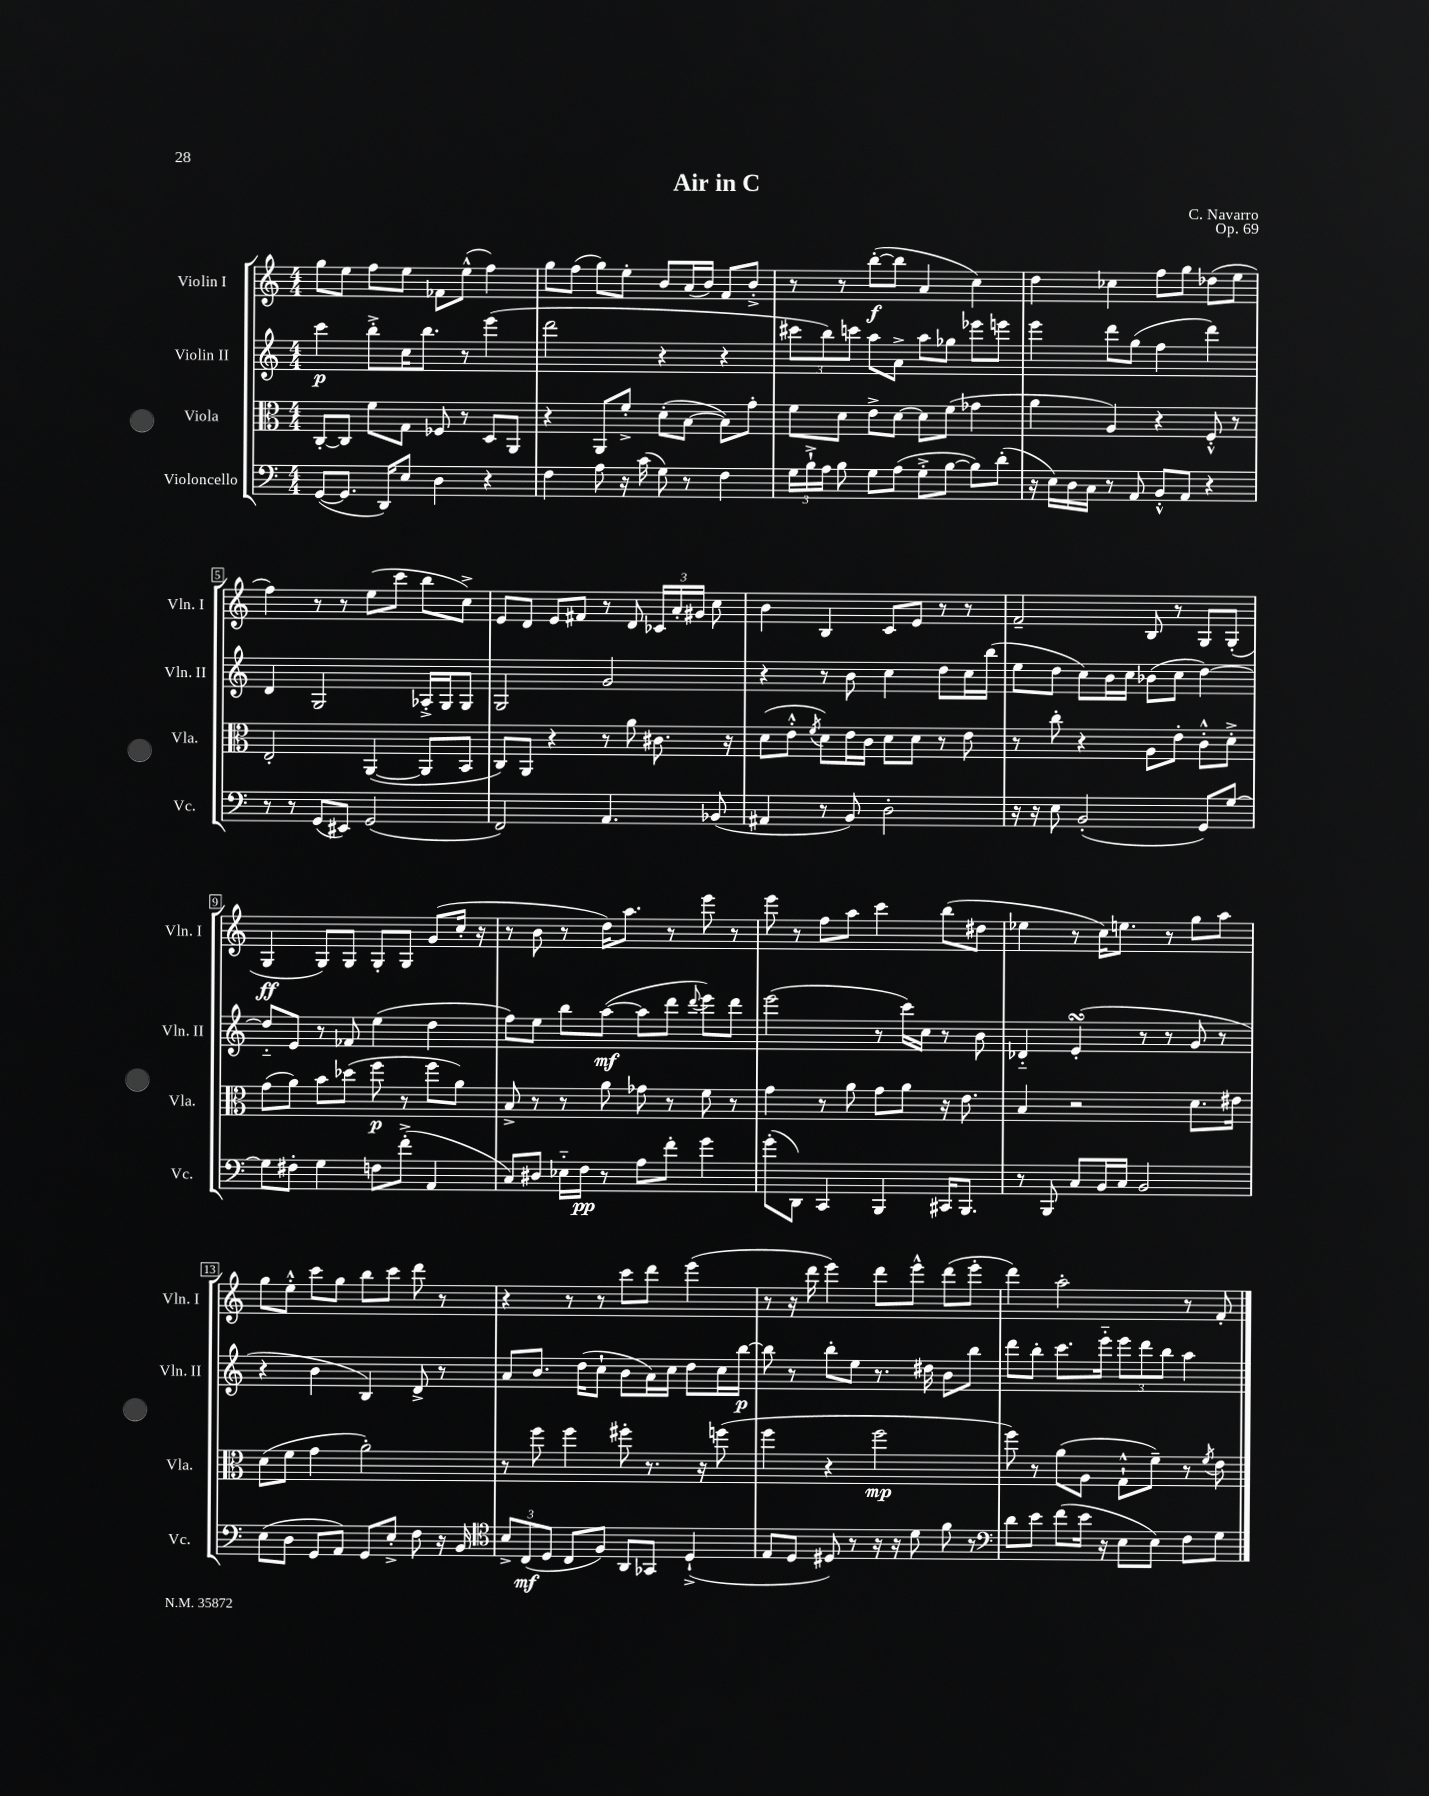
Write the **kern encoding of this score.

**kern	**dynam	**kern	**dynam	**kern	**dynam	**kern	**dynam
*part4	*part4	*part3	*part3	*part2	*part2	*part1	*part1
*staff4	*staff4	*staff3	*staff3	*staff2	*staff2	*staff1	*staff1
*I"Violoncello	*	*I"Viola	*	*I"Violin II	*	*I"Violin I	*
*I'Vc.	*	*I'Vla.	*	*I'Vln. II	*	*I'Vln. I	*
*clefF4	*	*clefC3	*	*clefG2	*	*clefG2	*
*k[]	*	*k[]	*	*k[]	*	*k[]	*
*M4/4	*	*M4/4	*	*M4/4	*	*M4/4	*
=1	=1	=1	=1	=1	=1	=1	=1
([8GG/L	.	[8C'/L	.	4ccc\	p	8gg\L	.
8.GG/J]	.	8C/J]	.	.	.	8ee\J	.
.	.	8f\L	.	8bb'^\L	.	8ff\L	.
16DD/KL)	.	.	.	.	.	.	.
8E/J	.	8G\J	.	16cc\K	.	8ee\J	.
.	.	.	.	8.bb\J	.	.	.
4D\	.	8F-X/	.	.	.	8f-X\L	.
.	.	8r	.	8r	.	(8ee^^\J	.
4r	.	8D/L	.	(4eee\	.	4ff\)	.
.	.	8AA/J	.	.	.	.	.
=2	=2	=2	=2	=2	=2	=2	=2
4F\	.	4r	.	2ddd\	.	8gg\L	.
.	.	.	.	.	.	(8ff\J	.
8A\	.	8AA/L	.	.	.	8gg\L)	.
16r	.	8f'^/J	.	.	.	8ee'\J	.
(16c\	.	.	.	.	.	.	.
8G\)	.	(8d'\L	.	4r	.	8b/L	.
8r	.	[8B\J	.	.	.	(16a/L	.
.	.	.	.	.	.	16b/JJ)	.
4F\	.	8B\L])	.	4r	.	8f/L	.
.	.	8g'\J	.	.	.	8b'^/J	.
=3	=3	=3	=3	=3	=3	=3	=3
24G\LL	.	8f\L	.	12ccc#X\L	.	8r	.
24B`^\	.	.	.	.	.	.	.
24A\JJ	.	.	.	12bb\)	.	.	.
8B\	.	8d\J	.	.	.	8r	.
.	.	.	.	12cccn\J	.	.	.
8G\L	.	8e^\L	.	8aa\L	.	([8bb'\L	f
(8A\J	.	[8d\J	.	8a^\J	.	8bb\J]	.
8G'^\L	.	8d\L]	.	8aa\L	.	4a/	.
[8B\J	.	(8f\J	.	8gg-X\J	.	.	.
8B\L])	.	4g-X\	.	8eee-X\L	.	4cc\)	.
(8d'\J	.	.	.	8eeen\J	.	.	.
=4	=4	=4	=4	=4	=4	=4	=4
16r	.	4a\	.	4eee\	.	4dd\	.
16E\LL)	.	.	.	.	.	.	.
16D\	.	.	.	.	.	.	.
16C\JJ	.	.	.	.	.	.	.
8r	.	4A/)	.	8ddd\L	.	4cc-X\	.
8AA/	.	.	.	(8gg\J	.	.	.
8BB'^^/L	.	4r	.	4ff\	.	8ff\L	.
8AA/J	.	.	.	.	.	8gg\J	.
4r	.	8F'^^/	.	4ddd\)	.	(8dd-X\L	.
.	.	8r	.	.	.	8ee\J	.
!!LO:LB:g=z
=5	=5	=5	=5	=5	=5	=5	=5
8r	.	2E'/	.	4d/	.	4ff\)	.
8r	.	.	.	.	.	.	.
(8GG/L	.	.	.	2G/	.	8r	.
8EE#X/J)	.	.	.	.	.	8r	.
(2GG/	.	([4AA/	.	.	.	(8ee\L	.
.	.	.	.	.	.	8ccc\J	.
.	.	8AA/L]	.	16A-X'^/LL	.	8bb\L	.
.	.	.	.	16G/J	.	.	.
.	.	8BB/J	.	8G/J	.	8cc^\J)	.
=6	=6	=6	=6	=6	=6	=6	=6
2FF/)	.	8C/L)	.	2G/	.	8e/L	.
.	.	8AA/J	.	.	.	8d/J	.
.	.	4r	.	.	.	8e/L	.
.	.	.	.	.	.	8f#X/J	.
4.AA/	.	8r	.	2g/	.	8r	.
.	.	8a\	.	.	.	8d/	.
.	.	8.c#X\	.	.	.	24c-X/LL	.
.	.	.	.	.	.	24a'/	.
.	.	.	.	.	.	24g#X/JJ	.
(8BB-X/	.	.	.	.	.	8cc\	.
.	.	16r	.	.	.	.	.
=7	=7	=7	=7	=7	=7	=7	=7
4AA#X/	.	(8d\L	.	4r	.	4b\	.
.	.	8e'^^\J	.	.	.	.	.
.	.	8qf/	.	.	.	.	.
8r	.	8d\L)	.	8r	.	4B/	.
8BB/)	.	16e\L	.	8b\	.	.	.
.	.	16c\JJ	.	.	.	.	.
2D'\	.	8d\L	.	4cc\	.	8c/L	.
.	.	8d\J	.	.	.	8e/J	.
.	.	8r	.	8dd\L	.	8r	.
.	.	8e\	.	16cc\L	.	8r	.
.	.	.	.	(16bb\JJ	.	.	.
=8	=8	=8	=8	=8	=8	=8	=8
16r	.	8r	.	8ee\L	.	2f~/	.
16r	.	.	.	.	.	.	.
8E\	.	8cc'\	.	8dd\J	.	.	.
(2BB'/	.	4r	.	8cc\L)	.	.	.
.	.	.	.	16b\L	.	.	.
.	.	.	.	16cc\JJ	.	.	.
.	.	8A\L	.	(8b-X\L	.	8B/	.
.	.	8e'\J	.	8cc\J	.	8r	.
8GG/L)	.	8c'^^\L	.	[4dd\)	.	8G/L	.
[8G/J	.	8d'^\J	.	.	.	(8G'/J	.
!!LO:LB:g=z
=9	=9	=9	=9	=9	=9	=9	=9
8G\L]	.	(8g\L	.	8dd/L]	.	4G/	ff
8F#X'\J	.	8a\J)	.	8e/J	.	.	.
4G\	.	8b\L	.	8r	.	8G/L)	.
.	.	(8dd-X\J	.	8f-X/	.	8G/J	.
8Fn\L	.	8ff\	p	(4ee\	.	8G'/L	.
(8f'^\J	.	8r	.	.	.	8G/J	.
4AA/	.	8ff\L	.	4dd\	.	(8g/L	.
.	.	8a\J)	.	.	.	16cc'/Jk	.
.	.	.	.	.	.	16r	.
=10	=10	=10	=10	=10	=10	=10	=10
8C/L)	.	8B^/	.	8ff\L)	.	8r	.
8D#X/J	.	8r	.	8ee\J	.	8b\	.
16E-X\LL	.	8r	.	8bb\L	.	8r	.
16F\JJ	pp	.	.	.	.	.	.
8r	.	8a\	.	([8aa\J	mf	16dd\KL)	.
.	.	.	.	.	.	8.aa\J	.
8A\L	.	8g-X\	.	8aa\L]	.	.	.
8f'\J	.	8r	.	8ddd\J	.	8r	.
.	.	.	.	8qqddd/	.	.	.
4g\	.	8f\	.	8eee\L)	.	8eee\	.
.	.	8r	.	8ddd\J	.	8r	.
=11	=11	=11	=11	=11	=11	=11	=11
(8g'\L	.	4g\	.	(2eee\	.	8eee\	.
8DD\J)	.	.	.	.	.	8r	.
4CC/	.	8r	.	.	.	8ff\L	.
.	.	8a\	.	.	.	8aa\J	.
4BBB/	.	8g\L	.	8r	.	4ccc\	.
.	.	8a\J	.	16ccc\LL)	.	.	.
.	.	.	.	16cc\JJ	.	.	.
16CC#X/KL	.	16r	.	8r	.	(8bb\L	.
8.BBB/J	.	8.e\	.	.	.	.	.
.	.	.	.	8b\	.	8dd#X\J	.
=12	=12	=12	=12	=12	=12	=12	=12
8r	.	4B/	.	4d-X/	.	4ee-X\	.
8BBB/	.	.	.	.	.	.	.
8C/L	.	2r	.	(4esSsS'/	.	8r	.
16BB/L	.	.	.	.	.	16cc\KL)	.
16C/JJ	.	.	.	.	.	8.een\J	.
2BB/	.	.	.	8r	.	.	.
.	.	.	.	8r	.	8r	.
.	.	8.d\L	.	8g/	.	8gg\L	.
.	.	.	.	8r	.	8aa\J	.
.	.	16e#X\Jk	.	.	.	.	.
!!LO:LB:g=z
=13	=13	=13	=13	=13	=13	=13	=13
(8E\L	.	(8d\L	.	4r	.	8gg\L	.
8D\J	.	8f\J	.	.	.	8ee'^^\J	.
8GG/L	.	4g\	.	4b\	.	8ccc\L	.
8AA/J)	.	.	.	.	.	8gg\J	.
8GG/L	.	2a'\)	.	4B/)	.	8bb\L	.
8E'^/J	.	.	.	.	.	8ccc\J	.
8F\	.	.	.	8d^/	.	8ddd\	.
16r	.	.	.	8r	.	8r	.
16BB/	.	.	.	.	.	.	.
=14	=14	=14	=14	=14	=14	=14	=14
*clefC4	*	*	*	*	*	*	*
12B^/L	.	8r	.	8a/L	.	4r	.
(12C/	mf	.	.	.	.	.	.
.	.	8ff\	.	8.b/J	.	.	.
12D/J	.	.	.	.	.	.	.
8C/L	.	4ff\	.	.	.	8r	.
.	.	.	.	(16dd\KL	.	.	.
8F/J)	.	.	.	8cc`\J	.	8r	.
8AA/L	.	8ff#X'\	.	8b\L	.	8ccc\L	.
8GG-X/J	.	8.r	.	16a\L)	.	8ddd\J	.
.	.	.	.	16cc\JJ	.	.	.
(4D`^/	.	.	.	8dd\L	.	(4eee\	.
.	.	16r	.	.	.	.	.
.	.	(8ffn\	.	16cc\L	.	.	.
.	.	.	.	[16bb\JJ	p	.	.
=15	=15	=15	=15	=15	=15	=15	=15
8E/L	.	4ff\	.	8bb\]	.	8r	.
8D/J	.	.	.	8r	.	16r	.
.	.	.	.	.	.	16ddd\	.
8D#X/)	.	4r	.	8bb'\L	.	4eee\)	.
8r	.	.	.	8ee\J	.	.	.
16r	.	2ff\	mp	8.r	.	8ddd\L	.
16r	.	.	.	.	.	.	.
8d\	.	.	.	.	.	8eee^^\J	.
.	.	.	.	16dd#X\	.	.	.
8f\	.	.	.	8b\L	.	(8ddd\L	.
8r	.	.	.	8bb\J	.	8eee'\J	.
=16	=16	=16	=16	=16	=16	=16	=16
*clefF4	*	*	*	*	*	*	*
8d\L	.	8ff\)	.	8ddd\L	.	4ddd\)	.
8e\J	.	8r	.	8bb'\J	.	.	.
(8f\L	.	(8a\L	.	8.ccc\L	.	2aa'\	.
16e\Jk	.	8A\J	.	.	.	.	.
16r	.	.	.	16eee\Jk	.	.	.
8E\L	.	8G`^^\L	.	12eee\L	.	.	.
.	.	.	.	12ddd\	.	.	.
8E\J)	.	8f~\J)	.	.	.	.	.
.	.	.	.	12bb\J	.	.	.
8F\L	.	8r	.	4aa\	.	8r	.
.	.	8qf/	.	.	.	.	.
8G\J	.	8e\	.	.	.	8f'/	.
==	==	==	==	==	==	==	==
*-	*-	*-	*-	*-	*-	*-	*-
